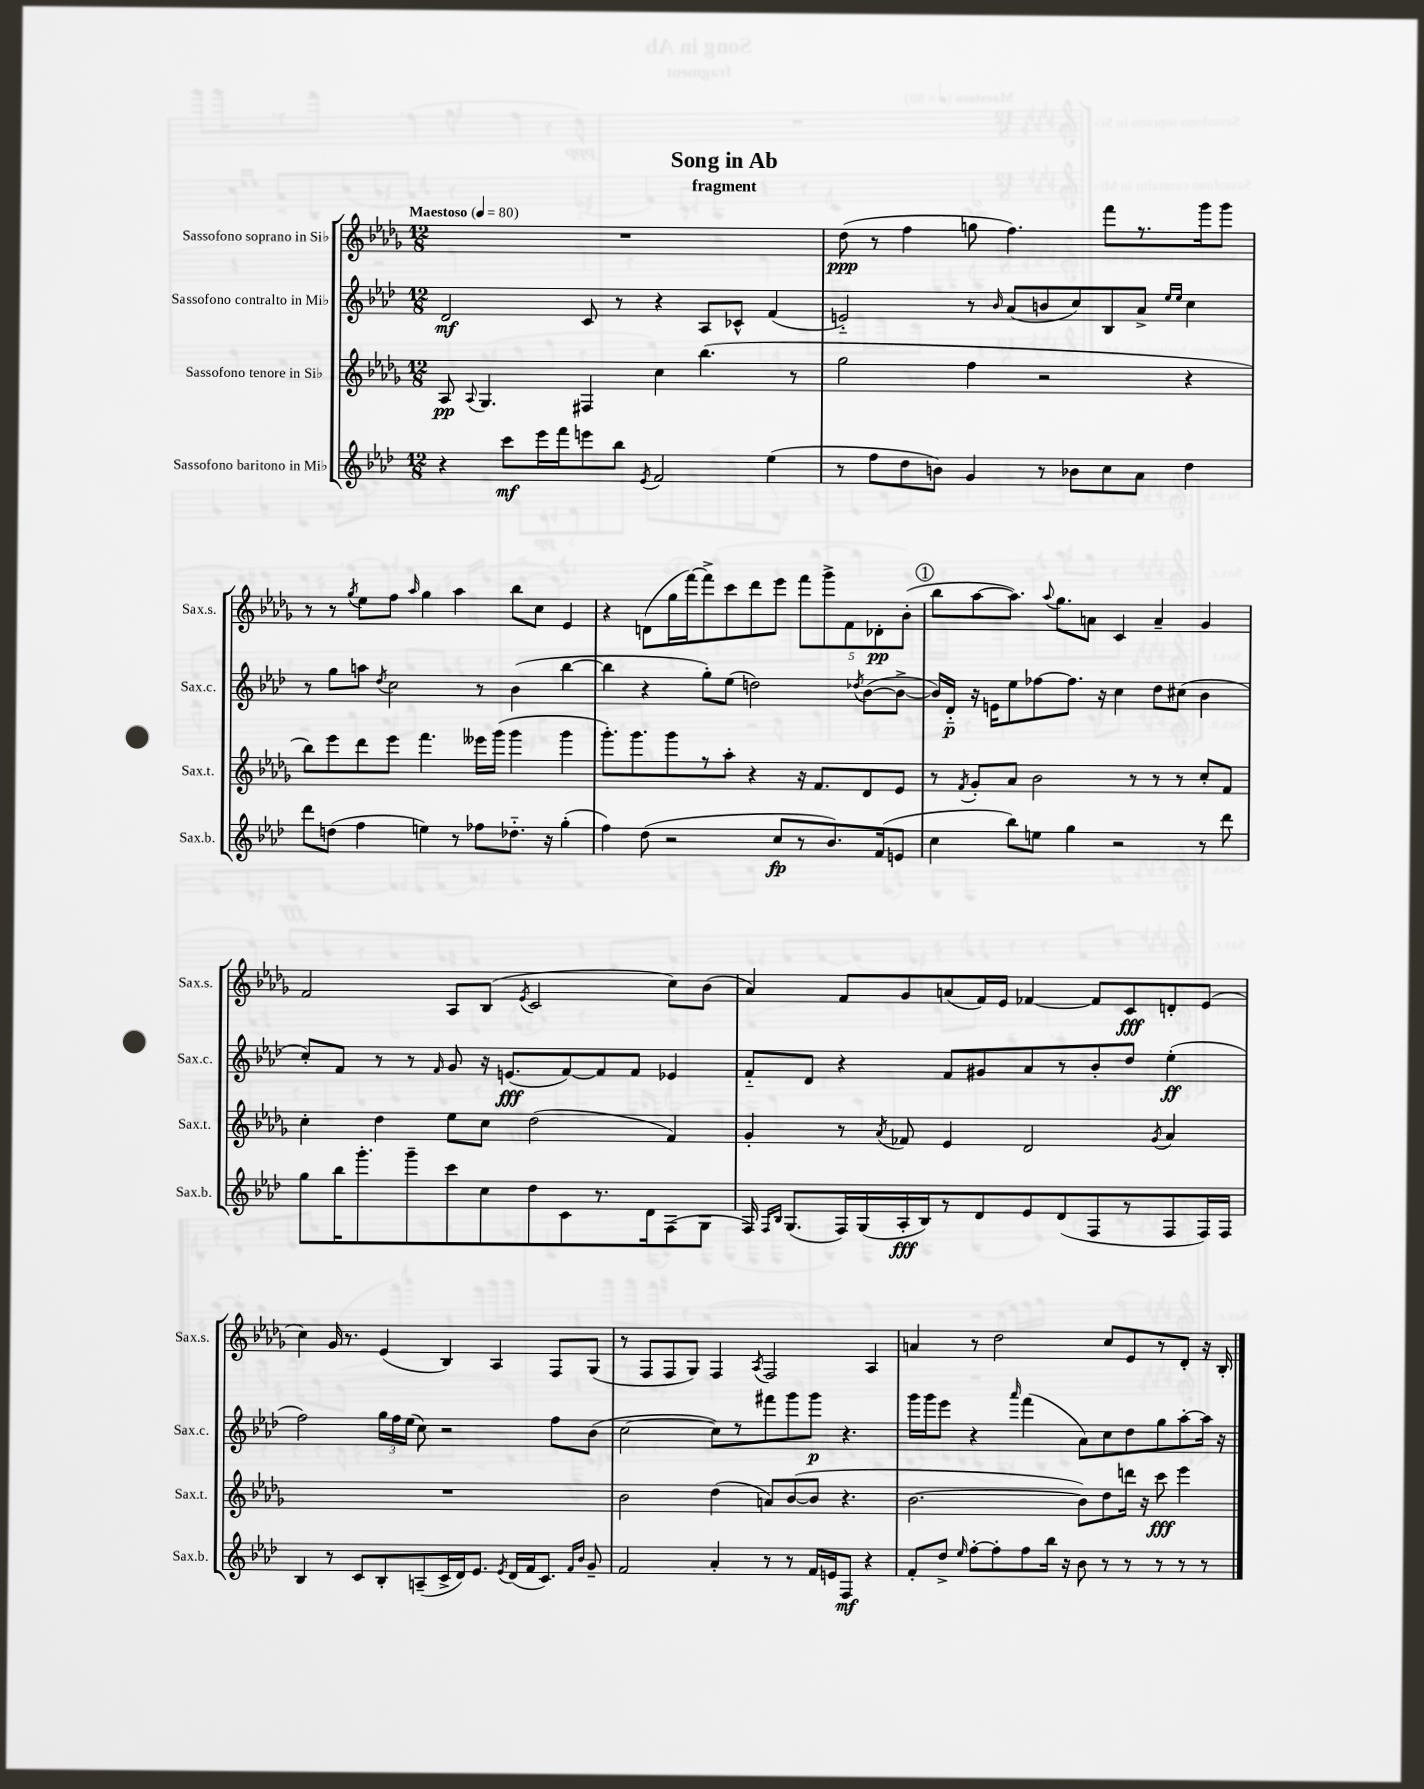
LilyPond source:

\header { title = "Song in Ab" subtitle = "fragment" }
<<
\new StaffGroup <<
\new Staff = "s0" \with { instrumentName = "Sassofono soprano in Sib" shortInstrumentName = "Sax.s." } {
    \clef treble \key des \major \numericTimeSignature \time 12/8 \tempo "Maestoso" 4 = 80
    \autoBeamOff R1. |
    des''8\ppp( r8 f''4 g''8 f''4.) f'''8[ r8. ges'''16 ges'''8] |
    r8 r8 \acciaccatura { ges''8 } ees''8[ f''8] \grace { aes''16 } ges''4 aes''4 bes''8[ c''8] ees'4 |
    r4 d'8[( ges''16 f'''16~) f'''8-> c'''8 des'''8 ees'''8] \tuplet 5/4 { f'''8[ ges'''8-> f'8 des'8-.\pp bes'8]-.( } |
    \mark \markup { \circle "1" } bes''8[ aes''8~ aes''8.]) \appoggiatura { aes''8 } ges''8.[ a'8] c'4 a'4-- ges'4 |
    f'2 aes8[ bes8]( \acciaccatura { ees'8 } c'2 c''8[) bes'8]( |
    aes'4) f'8[ ges'8 a'8( f'16) ees'16] fes'4~ fes'8[ c'8\fff d'8-. ees'8]( |
    c''4) ges'16 r8. ees'4( bes4) aes4 f8[ ges8]( |
    r8 f8[ f8 ges8]) f4 \acciaccatura { aes8 } f2 aes4 |
    a'4 r8 des''2 c''8[ ees'8 r8 des'8]-. r16 bes16-. \bar "|." |
}
\new Staff = "s1" \with { instrumentName = "Sassofono contralto in Mib" shortInstrumentName = "Sax.c." } {
    \clef treble \key aes \major \numericTimeSignature \time 12/8
    \autoBeamOff des'2\mf c'8 r8 r4 aes8[ ces'8]-^ f'4( |
    e'2-_) r8 \grace { bes'16 } aes'8[( b'8 c''8) bes8 aes'8]-> \grace { ees''16[ ees''16] } c''4 |
    r8 g''8[ a''8] \acciaccatura { des''8 } c''2 r8 bes'4( bes''4~ |
    bes''4 r4 g''8[-.) ees''8]( d''2) \acciaccatura { des''8 } bes'8[~( bes'8]~-> |
    \mark \markup { \circle "1" } bes'16[) des'16]-_\p r16 e'16[ ees''8 fes''8~ fes''8.] r16 c''4 des''8[ cis''8]( bes'4 |
    c''8[-.) f'8] r8 r8 \grace { f'16 } g'8 r16 e'8.[\fff( f'8~) f'8 f'8] ees'4 |
    f'8[-_ des'8] r4 f'8[ gis'8 aes'8 r8 bes'8-. des''8] ees''4-.\ff( |
    f''2) \tuplet 3/2 { g''16[ f''16 ees''16]( } c''8) r2 f''8[ bes'8]( |
    c''2~ c''8[) r8 fis'''8 g'''8 g'''8]\p r4. |
    g'''16[ g'''16 ees'''8] r4 \grace { aes'''16 } f'''4( aes'8[) c''8 des''8 g''8 aes''8~-. aes''16] r16 \bar "|." |
}
\new Staff = "s2" \with { instrumentName = "Sassofono tenore in Sib" shortInstrumentName = "Sax.t." } {
    \clef treble \key des \major \numericTimeSignature \time 12/8
    \autoBeamOff aes8\pp \appoggiatura { aes8 } ges4. fis4 c''4 bes''4.( r8 |
    ges''2 f''4 r2 r4 |
    bes''8[) ees'''8 des'''8 ees'''8] f'''4. eeses'''16[ ges'''16]( ges'''4 ges'''4 |
    ges'''8.[-.) ges'''8. ges'''8 r8 aes''8]-. r4 r16 f'8.[ des'8 ees'8] |
    \mark \markup { \circle "1" } r8 \acciaccatura { f'8 } ges'8[-. aes'8] bes'2 r8 r8 r8 c''8[-. f'8] |
    c''4-. des''4 ees''8[ c''8] des''2( f'4) |
    ges'4-. r8 \acciaccatura { aes'8 } fes'8 ees'4 des'2 \acciaccatura { ges'8 } aes'4 |
    R1. |
    bes'2 des''4( a'8[) bes'8~( bes'8] r4. |
    bes'2.~ bes'8[) des''8 d'''16] r16 c'''8\fff ees'''4 \bar "|." |
}
\new Staff = "s3" \with { instrumentName = "Sassofono baritono in Mib" shortInstrumentName = "Sax.b." } {
    \clef treble \key aes \major \numericTimeSignature \time 12/8
    \autoBeamOff r4 c'''8[\mf ees'''16 f'''16 e'''8 bes''8] \acciaccatura { ees'8 } f'2 ees''4( |
    r8 f''8[ des''8 b'8]) g'4 r8 bes'8[ c''8 aes'8] des''4 |
    des'''8[ d''8]( f''4 e''4) r8 fes''8[ des''8.]-_ r16 g''4-.( |
    f''4) des''8( r2 c''8[\fp r8 bes'8.) f'16( e'8] |
    \mark \markup { \circle "1" } c''4 bes''8[) e''8] g''4 r2 r8 des'''8 |
    g''8[ bes''16 g'''8.-. g'''8-- c'''8 c''8 des''8 c'8 r8. des'16 f8( g8] |
    f16) \grace { f16[ bes16] } g8.[( f16) g16( aes16-.\fff bes16) r8 des'8 ees'8 des'8( f8 r8 f8 f16) f16] |
    bes4 r8 c'8[ bes8-. a8--( c'16-> des'16) ees'8.] \acciaccatura { ees'8 } des'16[( f'16 c'8.]) \grace { f'16[ bes'16] } g'8-- |
    f'2 aes'4-. r8 r8 f'16[ e'16 f8]\mf r4 |
    f'8[-. des''8]-> \grace { ees''16 } f''8[~-. f''8-. f''8 bes''16] r16 bes'8 r8 r8 r8 r8 r8 \bar "|." |
}
>>
>>
\layout { \context { \Score \remove "Bar_number_engraver" } }
